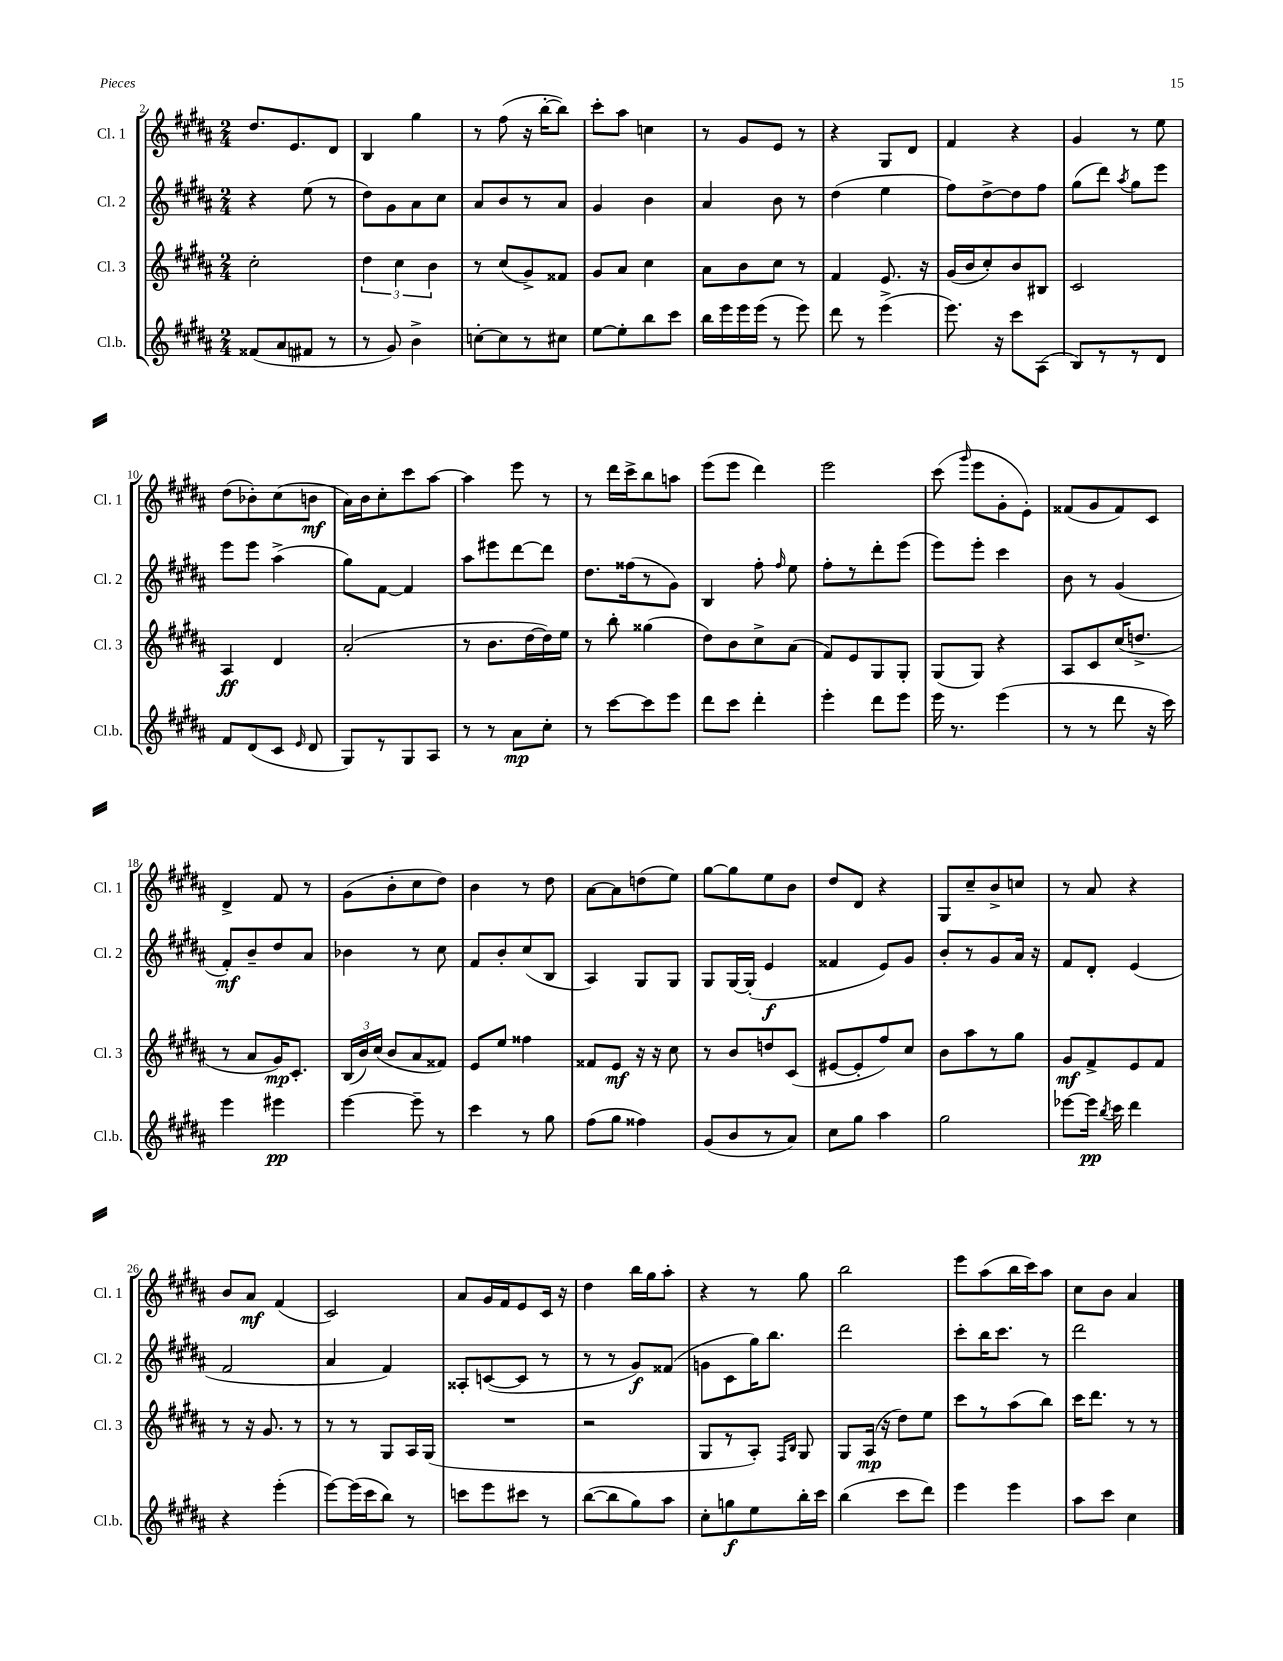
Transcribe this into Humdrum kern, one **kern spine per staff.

**kern	**kern	**kern	**kern
*staff4	*staff3	*staff2	*staff1
*clefG2	*clefG2	*clefG2	*clefG2
*k[f#c#g#d#a#]	*k[f#c#g#d#a#]	*k[f#c#g#d#a#]	*k[f#c#g#d#a#]
*M2/4	*M2/4	*M2/4	*M2/4
(8f##	2cc#'	4r	8.dd#
8a#	.	.	.
.	.	.	8.e
8f#	.	(8ee	.
8r	.	8r	8d#
=	=	=	=
8r	6dd#	8dd#)	4B
8g#)	.	8g#	.
.	6cc#	.	.
4b^	.	8a#	4gg#
.	6b	.	.
.	.	8cc#	.
=	=	=	=
[8cc'	8r	8a#	8r
8cc]	(8cc#	8b	(8ff#
8r	8g#^)	8r	16r
.	.	.	[16bb'
8cc#	8f##	8a#	8bb])
=	=	=	=
[8ee	8g#	4g#	8ccc#'
8ee']	8a#	.	8aa#
8bb	4cc#	4b	4cc
8ccc#	.	.	.
=	=	=	=
16bb	8a#	4a#	8r
16eee	.	.	.
16eee	8b	.	8g#
(16eee	.	.	.
8r	8cc#	8b	8e
8eee)	8r	8r	8r
=	=	=	=
8ddd#	4f#	(4dd#	4r
8r	.	.	.
(4eee^	8.e	4ee	8G#
.	.	.	8d#
.	16r	.	.
=	=	=	=
8.eee)	(16g#	8ff#)	4f#
.	16b	.	.
.	8cc#')	[8dd#^	.
16r	.	.	.
8ccc#	8b	8dd#]	4r
(8A#	8B#	8ff#	.
=	=	=	=
8B)	2c#	(8gg#	4g#
8r	.	8ddd#)	.
.	.	8qaa#	.
8r	.	8gg#	8r
8d#	.	8eee	8ee
=	=	=	=
8f#	4A#	8eee	(8dd#
(8d#	.	8eee	8b-')
8c#	4d#	(4aa#^	(8cc#
16qqe	.	.	.
8d#	.	.	8b
=	=	=	=
8G#)	(2a#'	8gg#)	16a#)
.	.	.	16b
8r	.	[8f#	8cc#'
8G#	.	4f#]	8ccc#
8A#	.	.	[8aa#
=	=	=	=
8r	8r	8aa#	4aa#]
8r	8.b	8eee#	.
8a#	.	[8ddd#	8eee
.	[16dd#	.	.
8cc#'	16dd#])	8ddd#]	8r
.	16ee	.	.
=	=	=	=
8r	8r	8.dd#	8r
[8ccc#	8bb'	.	16ddd#
.	.	(16ff##	16ccc#^
8ccc#]	(4gg##	8r	8bb
8eee	.	8g#)	8aa
=	=	=	=
8ddd#	8dd#)	4B	(8eee
8ccc#	8b	.	8eee
4ddd#'	8cc#^	8ff#'	4ddd#)
.	.	16qqff#	.
.	(8a#	8ee	.
=	=	=	=
4eee'	8f#)	8ff#'	2eee
.	8e	8r	.
8ddd#	8G#	8ddd#'	.
8eee	8G#'	(8eee	.
=	=	=	=
16eee	(8G#	8eee)	(8ccc#
8.r	.	.	.
.	.	.	16qqggg#
.	8G#)	8eee'	8eee
(4eee	4r	4ccc#	8g#'
.	.	.	8e')
=	=	=	=
8r	8A#	8b	(8f##
8r	8c#	8r	8g#
8ddd#	(16cc#	(4g#	8f##)
.	8.dd^	.	.
16r	.	.	8c#
16ccc#)	.	.	.
=	=	=	=
4eee	8r	8f#')	4d#^
.	8a#	8b~	.
4eee#	16g#)	8dd#	8f#
.	8.c#'	.	.
.	.	8a#	8r
=	=	=	=
[4eee	(24B	4b-	(8g#
.	24b)	.	.
.	(24cc#	.	.
.	8b	.	8b'
8eee~]	8a#	8r	8cc#
8r	8f##)	8cc#	8dd#)
=	=	=	=
4ccc#	8e	8f#	4b
.	8ee	8b'	.
8r	4ff##	(8cc#	8r
8gg#	.	8B	8dd#
=	=	=	=
(8ff#	8f##	4A#)	[8a#
8gg#	8e	.	8a#]
4ff##)	16r	8G#	(8dd
.	16r	.	.
.	8cc#	8G#	8ee)
=	=	=	=
(8g#	8r	8G#	[8gg#
8b	8b	[16G#	8gg#]
.	.	(16G#']	.
8r	8dd	4e	8ee
8a#)	(8c#	.	8b
=	=	=	=
8cc#	[8e#	4f##	8dd#
8gg#	8e#']	.	8d#
4aa#	8ff#)	8e)	4r
.	8cc#	8g#	.
=	=	=	=
2gg#	8b	8b'	8G#
.	8aa#	8r	8cc#~
.	8r	8g#	8b^
.	8gg#	16a#	8cc
.	.	16r	.
=	=	=	=
[8eee-	8g#	8f#	8r
16eee-]	8f#^	8d#'	8a#
8qbb	.	.	.
16ccc#	.	.	.
4ddd#	8e	(4e	4r
.	8f#	.	.
=	=	=	=
4r	8r	2f#	8b
.	16r	.	8a#
.	8.g#	.	.
(4eee'	.	.	(4f#
.	8r	.	.
=	=	=	=
[8eee)	8r	4a#	2c#)
(16eee]	8r	.	.
16ccc#	.	.	.
8bb)	8G#	4f#)	.
8r	16A#	.	.
.	(16G#	.	.
=	=	=	=
8ccc	2r	8A##'	8a#
8eee	.	([8c	16g#
.	.	.	16f#
8ccc#	.	8c]	8e
8r	.	8r	16c#
.	.	.	16r
=	=	=	=
([8bb	2r	8r	4dd#
8bb]	.	8r	.
8gg#)	.	8g#)	16bb
.	.	.	16gg#
8aa#	.	(8f##	8aa#'
=	=	=	=
8cc#'	8G#	8g	4r
8gg	8r	8c#	.
8ee	8A#')	16gg#)	8r
.	.	8.bb	.
.	16qqF#	.	.
.	16qqB	.	.
16bb'	8G#	.	8gg#
16ccc#	.	.	.
=	=	=	=
(4bb	8G#	2ddd#	2bb
.	(16A#	.	.
.	16r	.	.
8ccc#	8dd#)	.	.
8ddd#)	8ee	.	.
=	=	=	=
4eee	8ccc#	8ccc#'	8eee
.	8r	16bb	(8aa#
.	.	8.ccc#	.
4eee	(8aa#	.	16bb
.	.	.	16ccc#)
.	8bb)	8r	8aa#
=	=	=	=
8aa#	16ccc#	2ddd#	8cc#
.	8.ddd#	.	.
8ccc#	.	.	8b
4cc#	8r	.	4a#
.	8r	.	.
==	==	==	==
*-	*-	*-	*-
